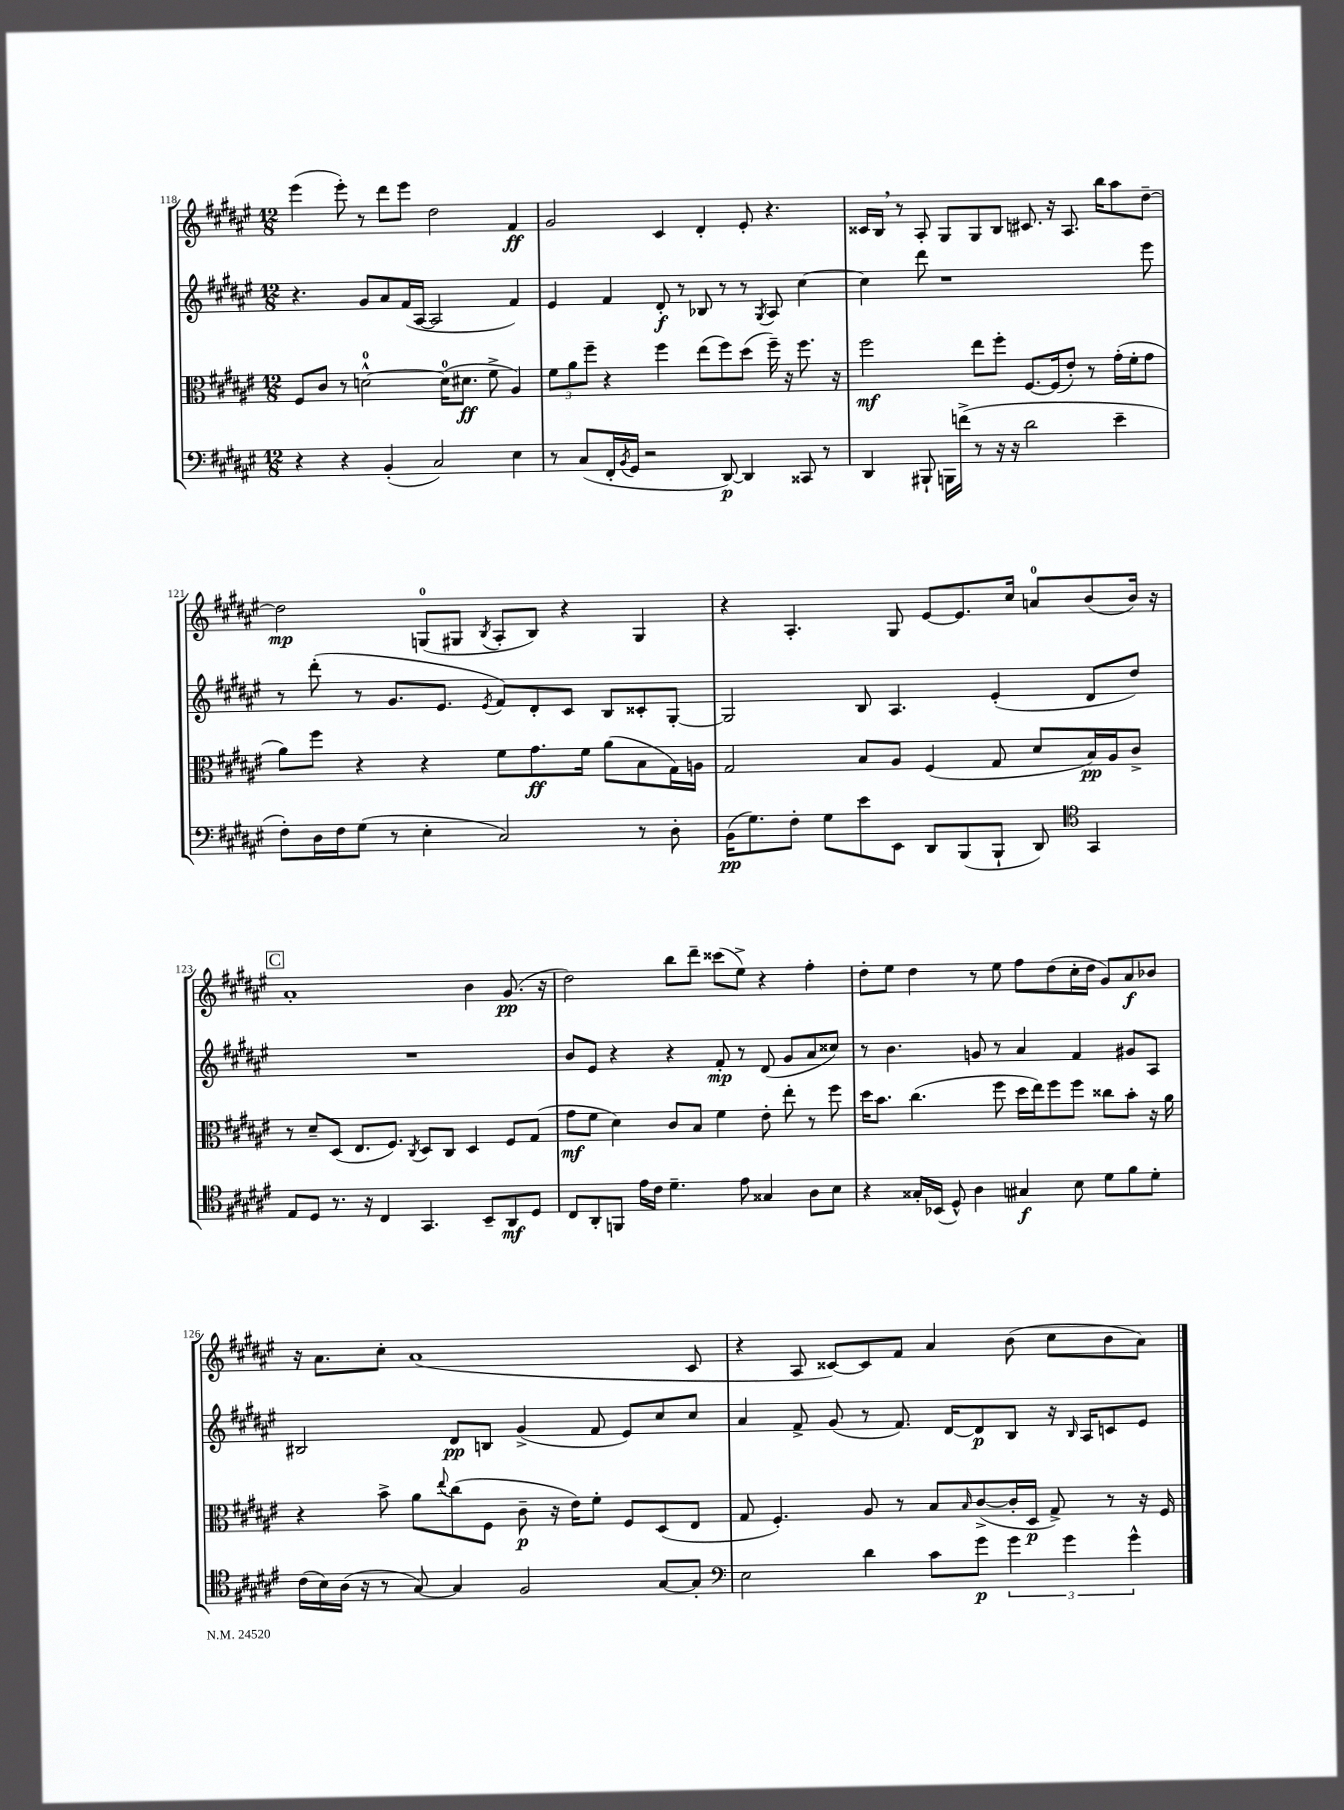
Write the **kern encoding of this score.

**kern	**dynam	**kern	**dynam	**kern	**dynam	**kern	**dynam
*part4	*part4	*part3	*part3	*part2	*part2	*part1	*part1
*staff4	*staff4	*staff3	*staff3	*staff2	*staff2	*staff1	*staff1
*clefF4	*	*clefC3	*	*clefG2	*	*clefG2	*
*k[f#c#g#d#a#e#]	*	*k[f#c#g#d#a#e#]	*	*k[f#c#g#d#a#e#]	*	*k[f#c#g#d#a#e#]	*
*M12/8	*	*M12/8	*	*M12/8	*	*M12/8	*
=118	=118	=118	=118	=118	=118	=118	=118
4r	.	8F#/L	.	4.r	.	(4eee#\	.
.	.	8c#/J	.	.	.	.	.
4r	.	8r	.	.	.	8eee#'\)	.
.	.	[2dn^^\	.	8g#/L	.	8r	.
(4BB'/	.	.	.	8a#/	.	8ddd#\L	.
.	.	.	.	(16f#/L	.	8eee#\J	.
.	.	.	.	[16A#/JJ	.	.	.
2C#/)	.	.	.	2A#/]	.	2dd#\	.
.	.	(16d\KL]	.	.	.	.	.
.	.	8.d#X\J	ff	.	.	.	.
.	.	8f#^\	.	.	.	.	.
4E#\	.	4A#/)	.	4f#/)	.	4f#/	ff
=119	=119	=119	=119	=119	=119	=119	=119
8r	.	12f#\L	.	4e#/	.	2g#/	.
.	.	12a#\	.	.	.	.	.
(8C#/L	.	.	.	.	.	.	.
.	.	12ff#~\J	.	.	.	.	.
16FF#'/L	.	4r	.	4f#/	.	.	.
8qBB/	.	.	.	.	.	.	.
16GG#/JJ	.	.	.	.	.	.	.
2r	.	.	.	.	.	.	.
.	.	4ff#\	.	8d#'/	f	4c#/	.
.	.	.	.	8r	.	.	.
.	.	(8ee#\L	.	8B-X/	.	4d#'/	.
[8DD#/)	p	8ff#\)	.	8r	.	.	.
4DD#/]	.	(8dd#\J	.	8r	.	8e#'/	.
.	.	.	.	8qG#/	.	.	.
.	.	16ff#~\)	.	8A#/	.	4.r	.
.	.	16r	.	.	.	.	.
8CC##X/	.	8.ff#\	.	[4cc#\	.	.	.
8r	.	.	.	.	.	.	.
.	.	16r	.	.	.	.	.
=120	=120	=120	=120	=120	=120	=120	=120
4DD#/	.	2ff#\	mf	4cc#\]	.	16c##X/LL	.
.	.	.	.	.	.	16B,/JJ	.
.	.	.	.	.	.	8r	.
8BBB#X`/	.	.	.	8ddd#\	.	8A#'/	.
16BBBn\LL	.	.	.	1r	.	8G#/L	.
(16fn^\JJ	.	.	.	.	.	.	.
8r	.	8ee#\L	.	.	.	8G#/	.
16r	.	8ff#'\J	.	.	.	8B/J	.
16r	.	.	.	.	.	.	.
2d#\	.	[8.F#/L	.	.	.	8.c#X/	.
.	.	(16F#/k]	.	.	.	16r	.
.	.	8e#'/J)	.	.	.	8.A#/	.
.	.	8r	.	.	.	.	.
.	.	.	.	.	.	16bb\KL	.
4e#~\	.	(16g#'\LL	.	.	.	8aa#\	.
.	.	16f#'\J	.	.	.	.	.
.	.	8g#\J	.	8eee#\	.	[8dd#~\J	.
!!LO:LB:g=z
=121	=121	=121	=121	=121	=121	=121	=121
8F#'\L)	.	8a#\L)	.	8r	.	2dd#\]	mp
16D#\L	.	8ff#\J	.	(8ddd#'\	.	.	.
16F#\J	.	.	.	.	.	.	.
(8G#\J	.	4r	.	8r	.	.	.
8r	.	.	.	8.g#/L	.	.	.
4E#'\	.	4r	.	.	.	(8Gn/L	.
.	.	.	.	8.e#/J	.	.	.
.	.	.	.	.	.	8G#X/J	.
.	.	.	.	8qe#/	.	8qB/	.
2C#/)	.	8f#\L	.	8f#/L)	.	8A#'/L	.
.	.	8.g#\	ff	8d#'/	.	8B/J)	.
.	.	.	.	8c#/J	.	4r	.
.	.	16f#\Jk	.	.	.	.	.
.	.	(8a#\L	.	8B/L	.	.	.
8r	.	8B\	.	8c##X'/	.	4G#/	.
8D#'\	.	16G#\L)	.	[8G#'/J	.	.	.
.	.	16An\JJ	.	.	.	.	.
=122	=122	=122	=122	=122	=122	=122	=122
(16BB\KL	pp	2G#/	.	2G#/]	.	4r	.
8.G#\)	.	.	.	.	.	.	.
8F#'\J	.	.	.	.	.	4.A#'/	.
8G#\L	.	.	.	.	.	.	.
8e#\	.	8B/L	.	8B/	.	.	.
8EE#\J	.	8A#/J	.	4.A#/	.	8G#/	.
8DD#/L	.	(4F#/	.	.	.	[8e#/L	.
(8BBB/	.	.	.	.	.	8.e#/]	.
8BBB`/J	.	8G#/	.	(4e#'/	.	.	.
.	.	.	.	.	.	16cc#/Jk	.
8DD#/)	.	8d#/L	.	.	.	8an/L	.
*clefC4	*	*	*	*	*	*	*
4GG#/	.	16B/L)	pp	8d#/L	.	(8b/	.
.	.	16A#/J	.	.	.	.	.
.	.	8c#^/J	.	8dd#/J)	.	16b/Jk)	.
.	.	.	.	.	.	16r	.
!!LO:LB:g=z
!!LO:REH:place=s1:t=C
=123	=123	=123	=123	=123	=123	=123	=123
8E#/L	.	8r	.	1.r	.	1a#'	.
8D#/J	.	8d#~/L	.	.	.	.	.
8.r	.	(8D#/J	.	.	.	.	.
.	.	8.E#/L	.	.	.	.	.
16r	.	.	.	.	.	.	.
4C#/	.	.	.	.	.	.	.
.	.	8.F#/J)	.	.	.	.	.
.	.	8qC#/	.	.	.	.	.
4.GG#/	.	8D#/L	.	.	.	.	.
.	.	8C#/J	.	.	.	.	.
.	.	4D#/	.	.	.	4b\	.
8BB~/L	.	.	.	.	.	.	.
8AA#/	mf	8F#/L	.	.	.	(8.g#/	pp
8D#/J	.	(8G#/J	.	.	.	.	.
.	.	.	.	.	.	16r	.
=124	=124	=124	=124	=124	=124	=124	=124
8C#/L	.	8g#\L	mf	8b/L	.	2dd#\)	.
8AA#'/	.	8f#\J	.	8e#/J	.	.	.
8FFn/J	.	4d#\)	.	4r	.	.	.
16e#\LL	.	.	.	.	.	.	.
16c#\JJ	.	.	.	.	.	.	.
4.d#~\	.	8c#/L	.	4r	.	8bb\L	.
.	.	8B/J	.	.	.	8ddd#~\J	.
.	.	4f#\	.	8f#'/	mp	(8ccc##X\L	.
8e#\	.	.	.	8r	.	8ee#^\J)	.
4G##X/	.	8e#'\	.	(8d#/	.	4r	.
.	.	8ee#'\	.	8g#/L	.	.	.
8A#\L	.	8r	.	8a#/	.	4ff#'\	.
8B\J	.	8ff#\	.	8cc##X/J)	.	.	.
=125	=125	=125	=125	=125	=125	=125	=125
4r	.	16dd#\KL	.	8r	.	8dd#'\L	.
.	.	8.b\J	.	.	.	.	.
.	.	.	.	4.b\	.	8ee#\J	.
16G##X'/LL	.	(4.cc#\	.	.	.	4dd#\	.
(16BB-X/JJ	.	.	.	.	.	.	.
8D#^^/)	.	.	.	.	.	.	.
4A#\	.	.	.	8gn/	.	8r	.
.	.	8ff#\	.	8r	.	8ee#\	.
4G#X/	f	16dd#\LL	.	4a#/	.	8ff#\L	.
.	.	16ee#\J)	.	.	.	.	.
.	.	8ff#\	.	.	.	(8dd#\	.
8B\	.	8ff#\J	.	4f#/	.	16cc#'\L	.
.	.	.	.	.	.	16dd#\JJ	.
8d#\L	.	8cc##X\L	.	.	.	8g#/L)	.
8f#\	.	8b'\J	.	8g#X/L	.	8a#/	f
8d#'\J	.	16r	.	8A#/J	.	8b-X/J	.
.	.	16a#\	.	.	.	.	.
!!LO:LB:g=z
=126	=126	=126	=126	=126	=126	=126	=126
(16c#\LL	.	4r	.	2B#X/	.	16r	.
16B\)	.	.	.	.	.	8.a#\L	.
(16A#\JJ	.	.	.	.	.	.	.
16r	.	.	.	.	.	.	.
8r	.	8b^\	.	.	.	8cc#'\J	.
[8G#/)	.	8a#\L	.	.	.	(1a#	.
.	.	8qqee#/	.	.	.	.	.
4G#/]	.	(8cc#\	.	8d#/L	pp	.	.
.	.	8F#\J	.	8Bn/J	.	.	.
2F#/	.	8c#~\	p	(4g#^/	.	.	.
.	.	16r	.	.	.	.	.
.	.	16e#\KL)	.	.	.	.	.
.	.	8f#'\J	.	8f#/	.	.	.
.	.	8F#/L	.	8e#/L)	.	.	.
[8G#/L	.	(8D#/	.	8cc#/	.	.	.
8G#'/J]	.	8E#/J	.	8cc#/J	.	8c#/	.
=127	=127	=127	=127	=127	=127	=127	=127
*clefF4	*	*	*	*	*	*	*
2E#\	.	8G#/	.	4a#/	.	4r	.
.	.	4.F#'/)	.	.	.	.	.
.	.	.	.	8f#^/	.	8A#/	.
.	.	.	.	(8g#/	.	[8c##X/L)	.
4d#\	.	8A#/	.	8r	.	8c##/]	.
.	.	8r	.	8.f#/)	.	8f#/J	.
8c#\L	.	8B/L	.	.	.	4a#/	.
.	.	.	.	[16d#/KL	.	.	.
.	.	16qqB/	.	.	.	.	.
8g#\J	p	([8c#^/	.	8d#/]	p	.	.
6g#\	.	16c#'/L]	.	8B/J	.	(8b\	.
.	.	16D#/JJ	p	.	.	.	.
.	.	8G#^/)	.	16r	.	8cc#\L	.
6g#\	.	.	.	.	.	.	.
.	.	.	.	16qqB/	.	.	.
.	.	.	.	16A#/KL	.	.	.
.	.	8r	.	8cn/	.	8b\	.
6g#^^\	.	.	.	.	.	.	.
.	.	16r	.	8e#/J	.	8a#\J)	.
.	.	16F#/	.	.	.	.	.
==	==	==	==	==	==	==	==
*-	*-	*-	*-	*-	*-	*-	*-
